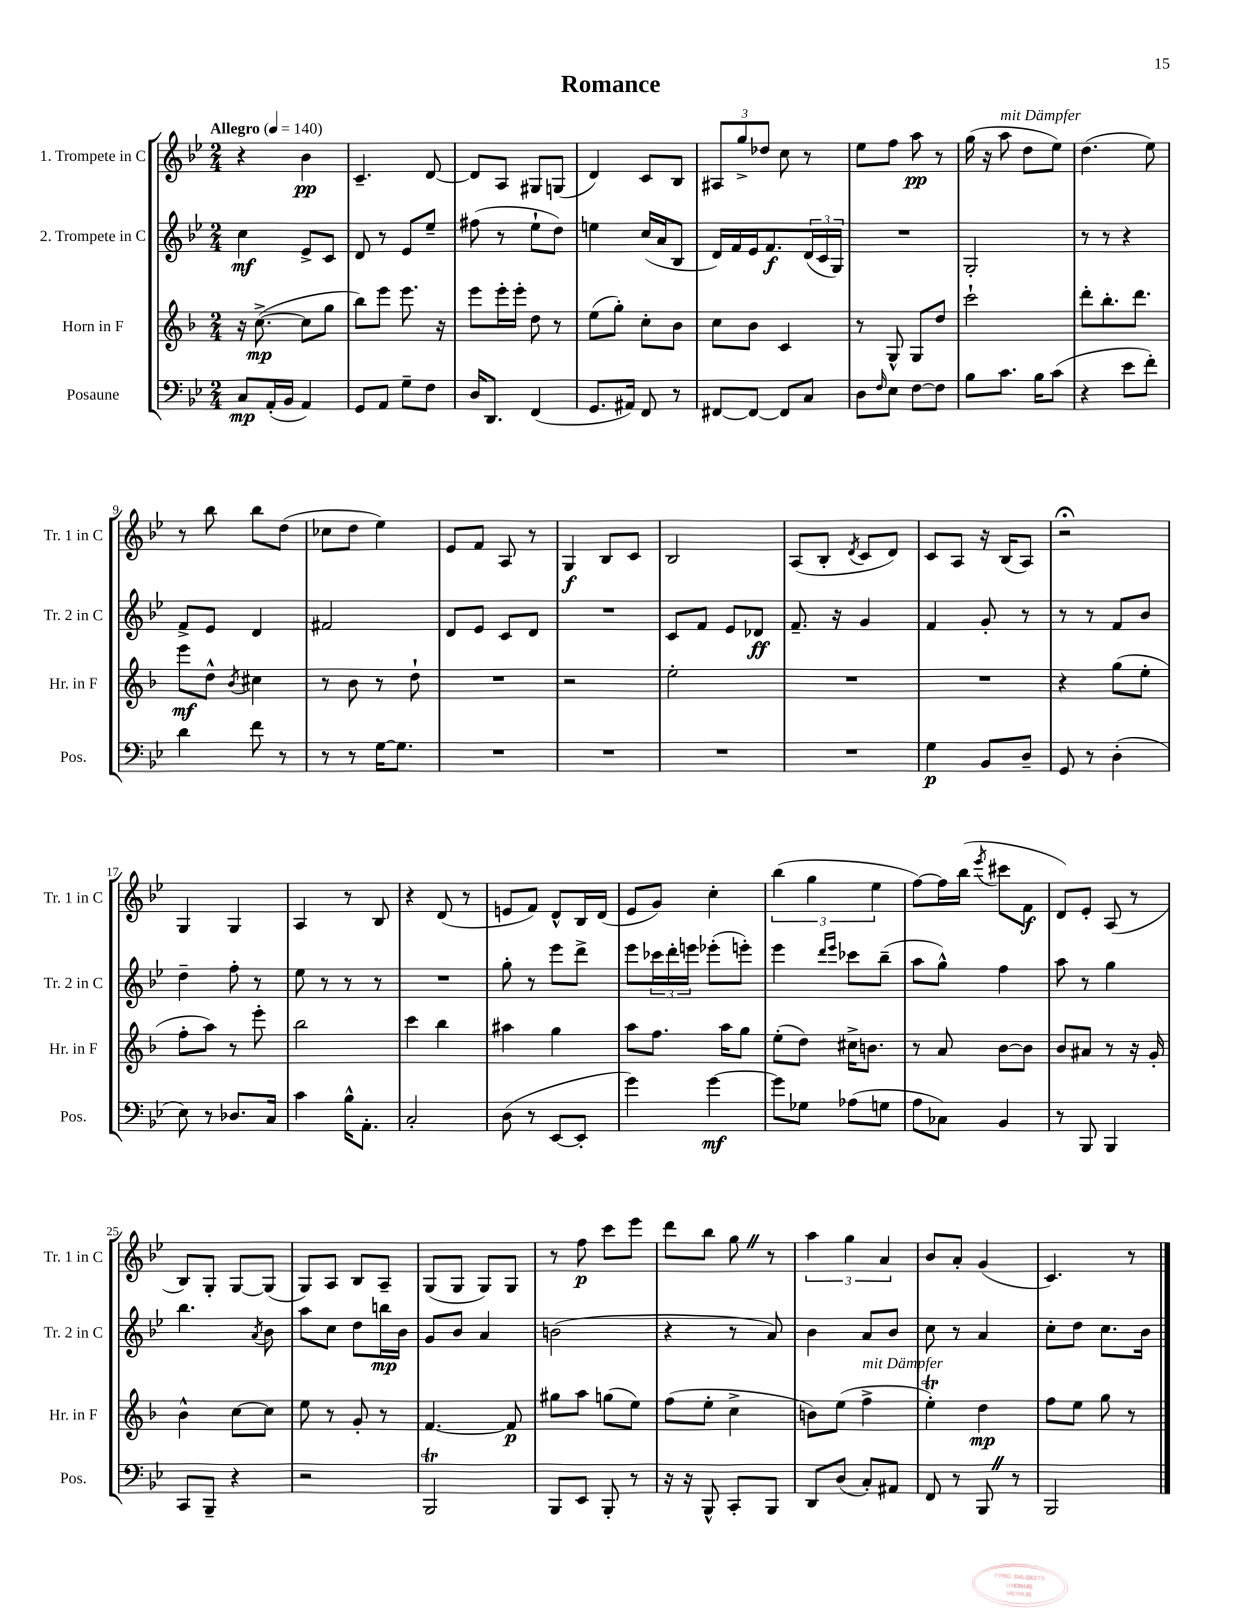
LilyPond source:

\header { title = "Romance" }
<<
\new StaffGroup <<
\new Staff = "s0" \with { instrumentName = "1. Trompete in C" shortInstrumentName = "Tr. 1 in C" } {
    \clef treble \key bes \major \numericTimeSignature \time 2/4 \tempo "Allegro" 4 = 140
    r4 bes'4\pp |
    c'4.-- d'8~ |
    d'8 a8 gis8 g8( |
    d'4) c'8 bes8 |
    \tuplet 3/2 { ais8 g''8-> des''8 } c''8 r8 |
    ees''8 f''8 a''8\pp r8 |
    g''16( r16 a''8^\markup { \italic "mit Dämpfer" } d''8 ees''8) |
    d''4.( ees''8) |
    r8 bes''8 bes''8 d''8( |
    ces''8 d''8 ees''4) |
    ees'8 f'8 a8 r8 |
    g4\f bes8 c'8 |
    bes2 |
    a8( bes8-. \acciaccatura { d'8 } c'8 d'8) |
    c'8 a8 r16 bes16( a8) |
    r2\fermata |
    g4 g4 |
    a4 r8 bes8 |
    r4 d'8( r8 |
    e'8 f'8) d'8-^ bes16 d'16( |
    ees'8 g'8) c''4-. |
    \tuplet 3/2 { bes''4( g''4 ees''4 } |
    f''8~) f''16 bes''16( \acciaccatura { ees'''8 } cis'''8 f'8\f |
    d'8) ees'8-. a8( r8 |
    bes8) g8-. g8~ g8( |
    g8) a8 bes8 a8-- |
    g8( g8 g8) g8 |
    r8 f''8\p c'''8 ees'''8 |
    d'''8 bes''8 g''8 \once \override BreathingSign.text = \markup { \musicglyph "scripts.caesura.straight" } \breathe r8 |
    \tuplet 3/2 { a''4 g''4 a'4 } |
    bes'8 a'8-. g'4( |
    c'4.) r8 \bar "|." |
}
\new Staff = "s1" \with { instrumentName = "2. Trompete in C" shortInstrumentName = "Tr. 2 in C" } {
    \clef treble \key bes \major \numericTimeSignature \time 2/4
    c''4\mf ees'8-> c'8 |
    d'8 r8 ees'8 ees''8-- |
    fis''8( r8 ees''8-! d''8) |
    e''4 c''16( a'16 bes8 |
    d'16) f'16 ees'16 f'8.\f \tuplet 3/2 { d'16( c'16 g16) } |
    R2 |
    g2-. |
    r8 r8 r4 |
    f'8-> ees'8 d'4 |
    fis'2 |
    d'8 ees'8 c'8 d'8 |
    R2 |
    c'8 f'8 ees'8 des'8\ff |
    f'8.-- r16 g'4 |
    f'4 g'8-. r8 |
    r8 r8 f'8 bes'8 |
    d''4-- f''8-. r8 |
    ees''8 r8 r8 r8 |
    R2 |
    g''8-. r8 ees'''8 d'''8-> |
    ees'''8 \tuplet 3/2 { ces'''16 d'''16-. e'''16 } ees'''8-.( e'''8-.) |
    ees'''4 \grace { d'''16 ees'''16 } ces'''8 bes''8--( |
    a''8 g''8-^) f''4 |
    a''8 r8 g''4 |
    bes''4. \acciaccatura { a'8 } bes'8 |
    a''8 c''8 d''8 b''16\mp bes'16 |
    g'8 bes'8 a'4 |
    b'2( |
    r4 r8 a'8) |
    bes'4 a'8 bes'8 |
    c''8 r8 a'4 |
    c''8-. d''8 c''8. bes'16 \bar "|." |
}
\new Staff = "s2" \with { instrumentName = "Horn in F" shortInstrumentName = "Hr. in F" } {
    \clef treble \key f \major \numericTimeSignature \time 2/4
    r16 c''8.~->\mp( c''8 g''8 |
    bes''8) e'''8 e'''8. r16 |
    e'''8 e'''16-. e'''16-. d''8 r8 |
    e''8( g''8-.) c''8-. bes'8 |
    c''8 bes'8 c'4 |
    r8 g8-^ g8 d''8 |
    c'''2-! |
    d'''8-. bes''8.-. d'''8. |
    e'''8\mf d''8-^ \acciaccatura { bes'8 } cis''4 |
    r8 bes'8 r8 d''8-! |
    R2 |
    r2 |
    e''2-. |
    R2 |
    R2 |
    r4 g''8( e''8-. |
    f''8-. a''8) r8 e'''8-. |
    bes''2 |
    c'''4 bes''4 |
    ais''4 g''4 |
    a''8 f''8. a''16 g''8 |
    e''8-.( d''8) cis''16-> b'8. |
    r8 a'8 bes'8~ bes'8 |
    bes'8 ais'8 r8 r16 g'16-. |
    bes'4-^ c''8~ c''8 |
    e''8 r8 g'8-. r8 |
    f'4.~ f'8\p |
    gis''8 a''8 g''8( e''8) |
    f''8( e''8-. c''4-> |
    b'8) e''8( f''4->^\markup { \italic "mit Dämpfer" } |
    e''4-.\trill) d''4\mp |
    f''8 e''8 g''8 r8 \bar "|." |
}
\new Staff = "s3" \with { instrumentName = "Posaune" shortInstrumentName = "Pos." } {
    \clef bass \key bes \major \numericTimeSignature \time 2/4
    c8\mp a,16-.( bes,16 a,4) |
    g,8 a,8 g8-- f8 |
    d16 d,8. f,4( |
    g,8. ais,16) f,8 r8 |
    fis,8~ fis,8~ fis,8 c8 |
    d8 \grace { f16 } ees8 f8~ f8 |
    bes8 c'8. bes16 c'8( |
    r4 ees'8 f'8-.) |
    d'4 f'8 r8 |
    r8 r8 g16~ g8. |
    R2 |
    R2 |
    R2 |
    R2 |
    g4\p bes,8 d8-- |
    g,8 r8 d4-.( |
    ees8) r8 des8. c16 |
    c'4 bes16-^ a,8.-. |
    c2-. |
    d8( r8 ees,8~ ees,8-. |
    g'4) g'4~\mf |
    g'8 ges8 aes8( g8 |
    a8 ces8) bes,4 |
    r8 bes,,8 bes,,4 |
    c,8 bes,,8-- r4 |
    r2 |
    bes,,2\trill |
    bes,,8 ees,8 bes,,8-. r8 |
    r16 r16 bes,,8-^ c,8-. bes,,8 |
    d,8 d8( c8-.) ais,8 |
    f,8 r8 bes,,8 \once \override BreathingSign.text = \markup { \musicglyph "scripts.caesura.straight" } \breathe r8 |
    bes,,2 \bar "|." |
}
>>
>>
